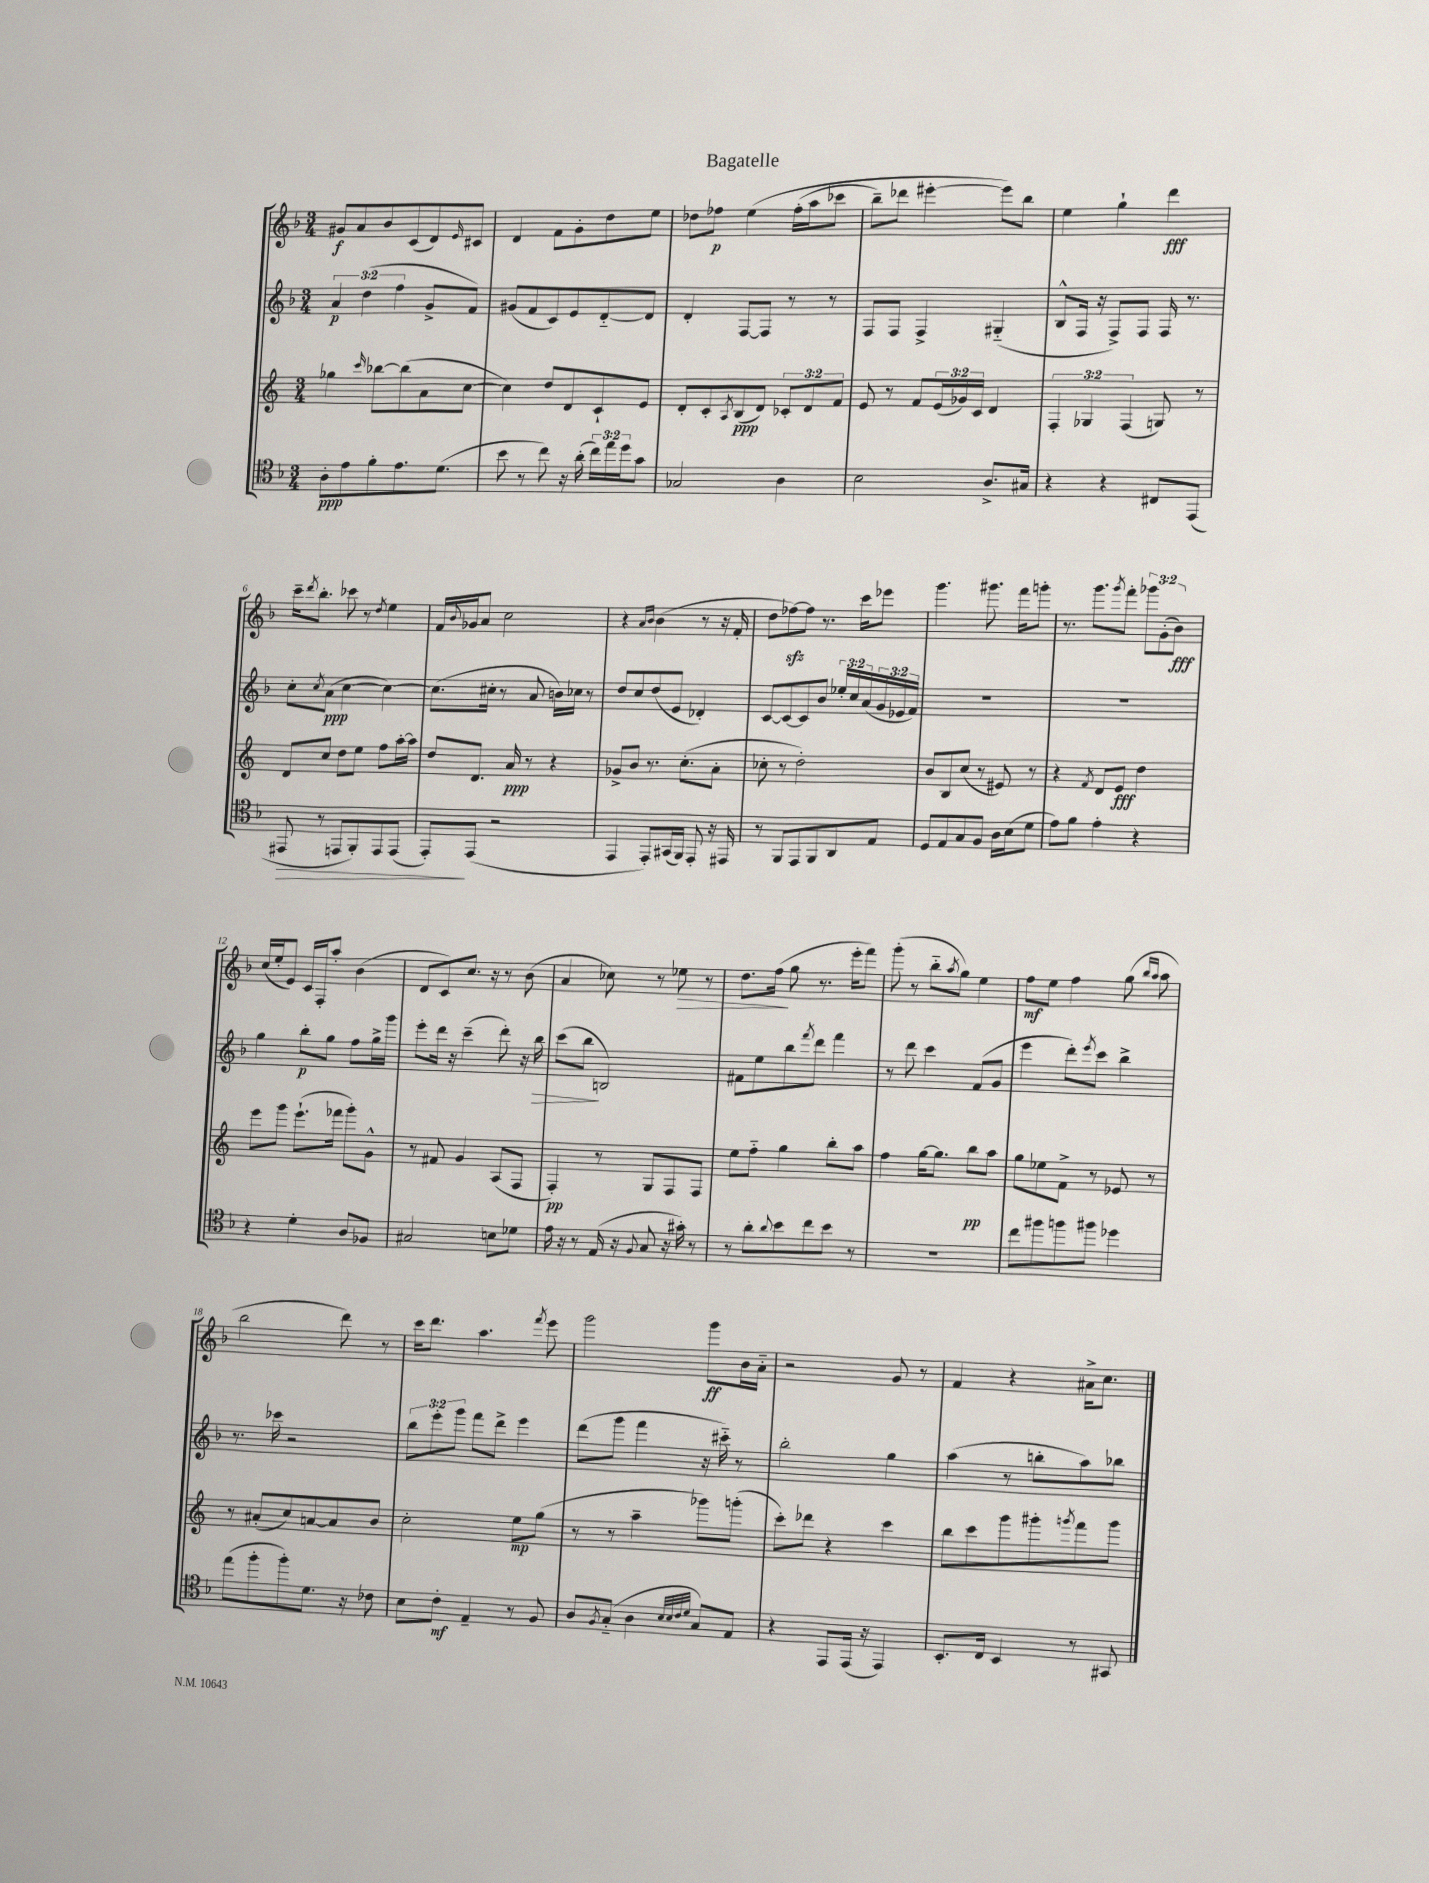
\header { title = "Bagatelle" }
<<
\new StaffGroup <<
\new Staff = "s0" {
    \clef treble \key f \major \numericTimeSignature \time 3/4 \override Staff.TupletNumber.text = #tuplet-number::calc-fraction-text
    gis'8\f a'8 bes'8 c'8( d'8) \grace { e'16 } cis'8 |
    d'4 f'8 g'8-. d''8 e''8 |
    des''8 fes''8\p e''4\( fes''16-.( a''16 ces'''8 |
    bes''8--) des'''8 eis'''4~-. eis'''8\) bes''8 |
    e''4 g''4-! d'''4\fff |
    c'''16-- \acciaccatura { d'''8 } bes''8.-. ces'''8 r8 \acciaccatura { d''8 } e''4 |
    f'16 \appoggiatura { bes'8 } ges'16 a'8 c''2 |
    r4 \grace { a'16 bes'16 } bes'4( r8 r16 f'16-. |
    d''8 fes''8~\sfz) fes''8 r8. c'''16 ees'''8 |
    g'''4. gis'''8. f'''16 g'''8-. |
    r8. g'''8. \acciaccatura { g'''8 } f'''8-. \tuplet 3/2 { ges'''8 g'8-.( bes'8\fff) } |
    c''16( e''16-. e'8) c'16 f16-. a''8-. bes'4( |
    d'8 c'8) c''8. r16 r8 bes'8( |
    a'4 ces''8) r8 ees''8\> r8 |
    d''8. f''16\!( g''8 r8. e'''16-. f'''8) |
    g'''8-.( r8 bes''8-_ \acciaccatura { a''8 } g''8) e''4 |
    f''8\mf e''8 f''4 g''8( \grace { bes''16 a''16 } a''8 |
    bes''2 d'''8) r8 |
    c'''16 d'''8. a''4. \acciaccatura { f'''8 } e'''8 |
    g'''2 g'''8\ff bes'16 a'16-_ |
    r2 g'8 r8 |
    f'4 r4 ais'16-> c''8. \bar "|." |
}
\new Staff = "s1" {
    \clef treble \key f \major \numericTimeSignature \time 3/4 \override Staff.TupletNumber.text = #tuplet-number::calc-fraction-text
    \tuplet 3/2 { a'4\p d''4( f''4 } g'8-> f'8) |
    gis'8( f'8 c'8) e'8 d'8~-_ d'8 |
    d'4-. f8~ f8 r8 r8 |
    f8 f8 f4-> gis4-_( |
    bes8-^ f16 r16 f8->) f8 f16 r8. |
    c''8-. \acciaccatura { c''8 } a'8\ppp( c''4~ c''4~) |
    c''8.( cis''16-. r8 a'8 b'16) ces''16 r8 |
    d''8 c''8 d''8( e'8 des'4-.) |
    c'8~ c'8~ c'8 bes'8 \tuplet 3/2 { ees''16-. c''16 a'16( } \tuplet 3/2 { g'16 ees'16 f'16) } |
    R2. |
    R2. |
    g''4 bes''8-.\p g''8 f''8 g''16-> g'''16 |
    e'''8-. d'''16 r16 c'''4--( d'''8-.) r16 bes''16\> |
    c'''8( bes''8\! b2) |
    fis'8 e''8 bes''8 \acciaccatura { f'''8 } d'''8 f'''4 |
    r8 d'''8 c'''4 f'8( g'8 |
    e'''4 d'''8-.) \acciaccatura { e'''8 } c'''8 bes''4-> |
    r8. ces'''16 r2 |
    \tuplet 3/2 { bes''8 e'''8-. g'''8 } f'''8 d'''8-> e'''4 |
    d'''8( g'''8 f'''4 r16 cis'''16-_) r8 |
    bes''2-. g''4 |
    a''4( r8 b''8-. a''8) bes''8 \bar "|." |
}
\new Staff = "s2" {
    \clef treble \key c \major \numericTimeSignature \time 3/4 \override Staff.TupletNumber.text = #tuplet-number::calc-fraction-text
    ges''4 \grace { c'''16 } bes''8~ bes''8( a'8 c''8~ |
    c''4) d''8 d'8 c'8-! e'8 |
    d'8-. c'8-. \acciaccatura { a8 } b8\ppp( d'8) \tuplet 3/2 { ces'8-. d'8 f'8 } |
    e'8 r8 f'8 \tuplet 3/2 { e'16( ges'16) c'16 } d'4 |
    \tuplet 3/2 { f4-. ges4 f4( } g8) r8 |
    d'8 c''8 d''8 e''8 f''8 a''16~-. a''16 |
    d''8 d'8. a'16\ppp r8 r4 |
    ges'8-> b'8 r8. c''8.-.( a'8-. |
    ces''8-. r8 d''2-.) |
    b'8 b8 c''8( r8 eis'8) r8 |
    r4 \acciaccatura { f'8 } d'8 e'8\fff d''4 |
    e'''8 g'''8 e'''8.-!( fes'''16 g'''8-.) g'8-^ |
    r8 fis'8 g'4 a8( f8 |
    f4-.\pp) r8 g8 f8 f8 |
    e''8 f''8-_ g''4 b''8-. a''8 |
    f''4 g''16~ g''8. b''8\pp a''8 |
    g''8 ees''8 f'8-> r8 ees'8 r8 |
    r8 ais'8-.( c''8) a'8~ a'8 b'8 |
    c''2-. e''8\mp g''8( |
    r8 r8 a''4-- ges'''8) g'''8-.( |
    c'''8-.) des'''8 r4 c'''4 |
    b''8 c'''8 g'''8 gis'''8-. \acciaccatura { g'''8 } f'''8 g'''8 \bar "|." |
}
\new Staff = "s3" {
    \clef tenor \key f \major \numericTimeSignature \time 3/4 \override Staff.TupletNumber.text = #tuplet-number::calc-fraction-text
    a8-.\ppp e'8 f'8-. e'8. d'8.( |
    bes'8 r8 c''8) r16 a'16-.( \tuplet 3/2 { c''16) e''16 d''16 } g'8 |
    ges2 a4 |
    bes2 a8.-> gis16 |
    r4 r4 cis8 e,8( |
    eis,8\> r8 e,8 f,8-.) e,8 e,8( |
    e,8-.\!) e,8( r2 |
    e,4 e,8-.) gis,16( f,16) e,8-. r16 eis,16 |
    r8 f,8 e,8 f,8 a,8 e8 |
    d8 e8 g8 f8 a16 bes16( d'8 |
    e'8) f'8 e'4-. r4 |
    r4 d'4-. a8 fes8 |
    gis2 b8 des'8 |
    e'16 r16 r8 e16( r16 \appoggiatura { f8 } g8 r16 gis'16-.) r8 |
    r8 a'8-. \appoggiatura { a'8 } bes'8 c''8 bes'8 r8 |
    R2. |
    c''8 fis''8 f''8 fis''8 des''4 |
    e''8( f''8-. f''8-.) d'8. r16 ces'8 |
    bes8 c'8-.\mf e4-- r8 f8 |
    a8 \acciaccatura { f8 } g8-_( a4 \grace { bes32 bes32 c'32 d'32 } g8) e8 |
    r4 e,8 e,16( r16 e,4) |
    bes,8.-. c16 bes,4 r8 gis,8 \bar "|." |
}
>>
>>
